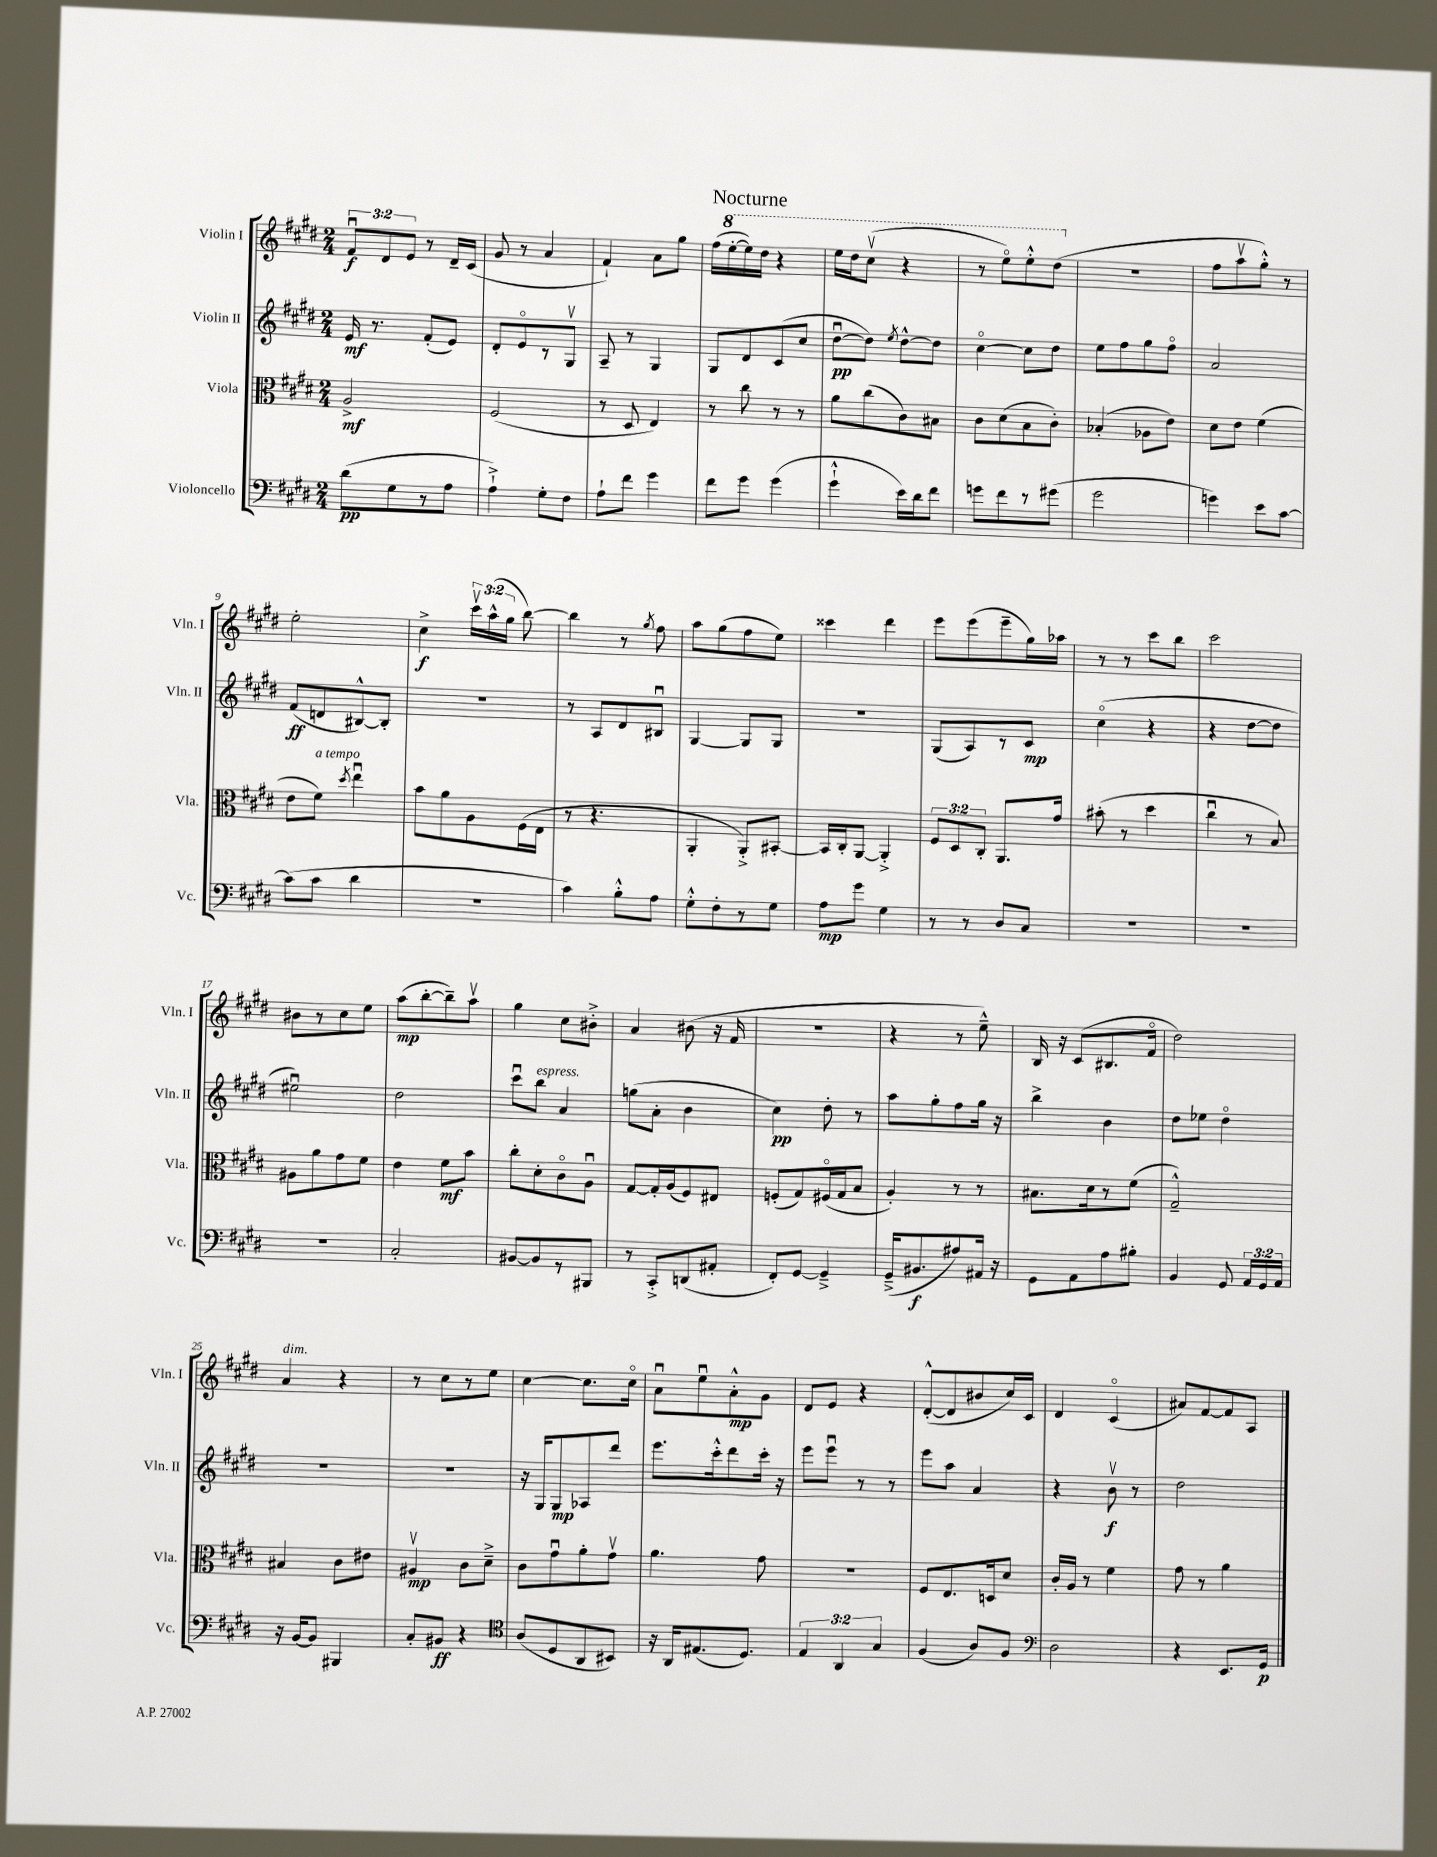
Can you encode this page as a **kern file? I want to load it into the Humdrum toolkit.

**kern	**kern	**kern	**kern
*staff4	*staff3	*staff2	*staff1
*clefF4	*clefC3	*clefG2	*clefG2
*k[f#c#g#d#]	*k[f#c#g#d#]	*k[f#c#g#d#]	*k[f#c#g#d#]
*M2/4	*M2/4	*M2/4	*M2/4
(8d#	2A^	16e	12f#u
.	.	8.r	.
.	.	.	12d#
8G#	.	.	.
.	.	.	12e
8r	.	(8f#'	8r
8A	.	8e)	16d#~
.	.	.	(16c#
=	=	=	=
4A`^)	(2F#	8d#'	8g#
.	.	8eo	8r
8G#'	.	8r	4a
8F#	.	8G#v	.
=	=	=	=
8A`	8r	8A~	4f#`)
8f#	8D#	8r	.
4g#	4E)	4G#	8a
.	.	.	8gg#
=	=	=	=
8f#	8r	8G#	(16ff#
.	.	.	[16eee'
8g#	8cc#	8d#	16eee])
.	.	.	16ddd#
(4g#	8r	(8c#	4r
.	8r	8cc#	.
=	=	=	=
4g#`^^	8a	[8dd#u	16eee
.	.	.	16ddd#
.	(8cc#	8dd#])	(8ccc#v
.	.	8qee	.
16e)	8c#)	[8dd#^^	4r
16d#	.	.	.
8f#	8B#	8dd#]	.
=	=	=	=
8g	8c#	[4cc#o	8r
8f#	(8d#	.	8eeeo)
8r	8B	8cc#]	8eee'^^
(8g#	8c#')	8dd#	(8ddd#
=	=	=	=
2g#	(4B-'	8ee	2r
.	.	8ff#	.
.	8A-	8gg#	.
.	8e)	8ff#o	.
=	=	=	=
4g)	8d#	2a	8ff#
.	8e	.	8aav
8e	(4f#	.	8gg#'^^)
[8c#	.	.	8r
=	=	=	=
(8c#]	8e	(8f#	2ee'
8c#	8f#)	8d	.
.	8qdd#	.	.
4d#	4eeu	[8B#^^)	.
.	.	8B#']	.
=	=	=	=
2r	8b	2r	4cc#^
.	8a	.	.
.	8A	.	24ccc#v
.	.	.	(24aa^^
.	.	.	24gg#
.	(16F#	.	[8bb)
.	16E	.	.
=	=	=	=
4c#)	8r	8r	4bb]
.	4.r	8A	.
8B'^^	.	8d#	8r
.	.	.	8qgg#
8A	.	8B#u	8ff#
=	=	=	=
8G#'^^	4AA'	[4G#	8aa
8F#'	.	.	(8gg#
8r	8AA'^)	8G#]	8ff#
8G#	[8BB#'	8G#	8ee)
=	=	=	=
8A	16BB#]	2r	4ccc##
.	16C#'	.	.
8g#	[8AA	.	.
4G#	4AA'^]	.	4ddd#
=	=	=	=
8r	12F#	(8G#	8eee
.	12D#	.	.
8r	.	8A)	(8eee
.	12C#'	.	.
8D#	8.AA	8r	8eee~
8C#	.	8c#	16gg#)
.	16g#	.	16aa-
=	=	=	=
2r	(8b#'	(4cc#o	8r
.	8r	.	8r
.	4dd#	4r	8ccc#
.	.	.	8bb
=	=	=	=
2r	4cc#u	4r	2ccc#
.	8r	[8dd#	.
.	8B)	8dd#]	.
=	=	=	=
2r	8A#	2ee#u)	8b#
.	8a	.	8r
.	8g#	.	8cc#
.	8f#	.	8ee
=	=	=	=
2C#'	4e	2dd#	(8aa
.	.	.	[8bb'
.	8f#	.	8bb~])
.	8b	.	8aav
=	=	=	=
[8BB#	8cc#'	8ccc#u	4gg#
8BB#]	8d#'	8bb	.
8r	8c#o	4a	8cc#
8BBB#	8Au	.	8b#'^
=	=	=	=
8r	[8G#	(8gg	4a
8CC#'^	16G#']	8a'	.
.	(16A	.	.
(8DD	8F#)	4b	(8b#
8AA#'	8E#	.	16r
.	.	.	16f#
=	=	=	=
8FF#')	(8F'	4cc#)	2r
[8GG#	8G#)	.	.
4GG#~^]	(16F#o	8dd#'	.
.	16G#	.	.
.	8B	8r	.
=	=	=	=
(16GG#~^	4A')	8aa	4r
8.BB#	.	.	.
.	.	8gg#'	.
8A#)	8r	8ff#	8r
16AA#	8r	16gg#	8ee~^^)
16r	.	16r	.
=	=	=	=
8GG#	8.B#	4bb^	16B
.	.	.	16r
8AA	.	.	(8c#
.	16d#	.	.
8A	8r	4b	8.B#
8B#'	(8f#	.	.
.	.	.	16f#o
=	=	=	=
4BB	2G#~^^)	8dd#	2dd#)
.	.	8ee-	.
8GG#	.	4dd#o	.
24AA	.	.	.
24GG#	.	.	.
24AA	.	.	.
=	=	=	=
16r	4B#	2r	4a
[16BB	.	.	.
8BB]	.	.	.
4BBB#	8c#	.	4r
.	8e#	.	.
=	=	=	=
8C#'	4A#v	2r	8r
8BB#	.	.	8cc#
4r	8c#	.	8r
.	8d#~^	.	8ee
=	=	=	=
*clefC4	*	*	*
(8A	8c#	16r	[4cc#
.	.	16G#	.
8D#	8g#u	8G#	.
8AA	8a'	8A-	8.cc#]
8BB#)	8g#v	8ddd#	.
.	.	.	16cc#o
=	=	=	=
16r	4.a	8.eee	8au
16AA	.	.	.
(8.E#	.	.	8eeu
.	.	16ccc#'^^	.
.	.	8ddd#	8a'^^
8.D#)	.	.	.
.	8g#	16ccc#'	8g#
.	.	16r	.
=	=	=	=
6E	2r	8eee	8d#
.	.	8eeeu	8e
6AA	.	.	.
.	.	8r	4r
6G#	.	.	.
.	.	8r	.
=	=	=	=
(4F#	8F#	8eee	([8d#'^^
.	8.E	8aa	8d#]
8A)	.	4a	8b#
.	16D	.	.
8F#	8d#	.	16cc#)
.	.	.	16c#
=	=	=	=
*clefF4	*	*	*
2D#	16c#'	4r	4d#
.	16A	.	.
.	8r	.	.
.	4f#	8bv	(4c#o
.	.	8r	.
=	=	=	=
4r	8g#	2dd#	8a#)
.	8r	.	[8f#
8.EE	4a	.	8f#]
.	.	.	8A
16GG#	.	.	.
==	==	==	==
*-	*-	*-	*-
